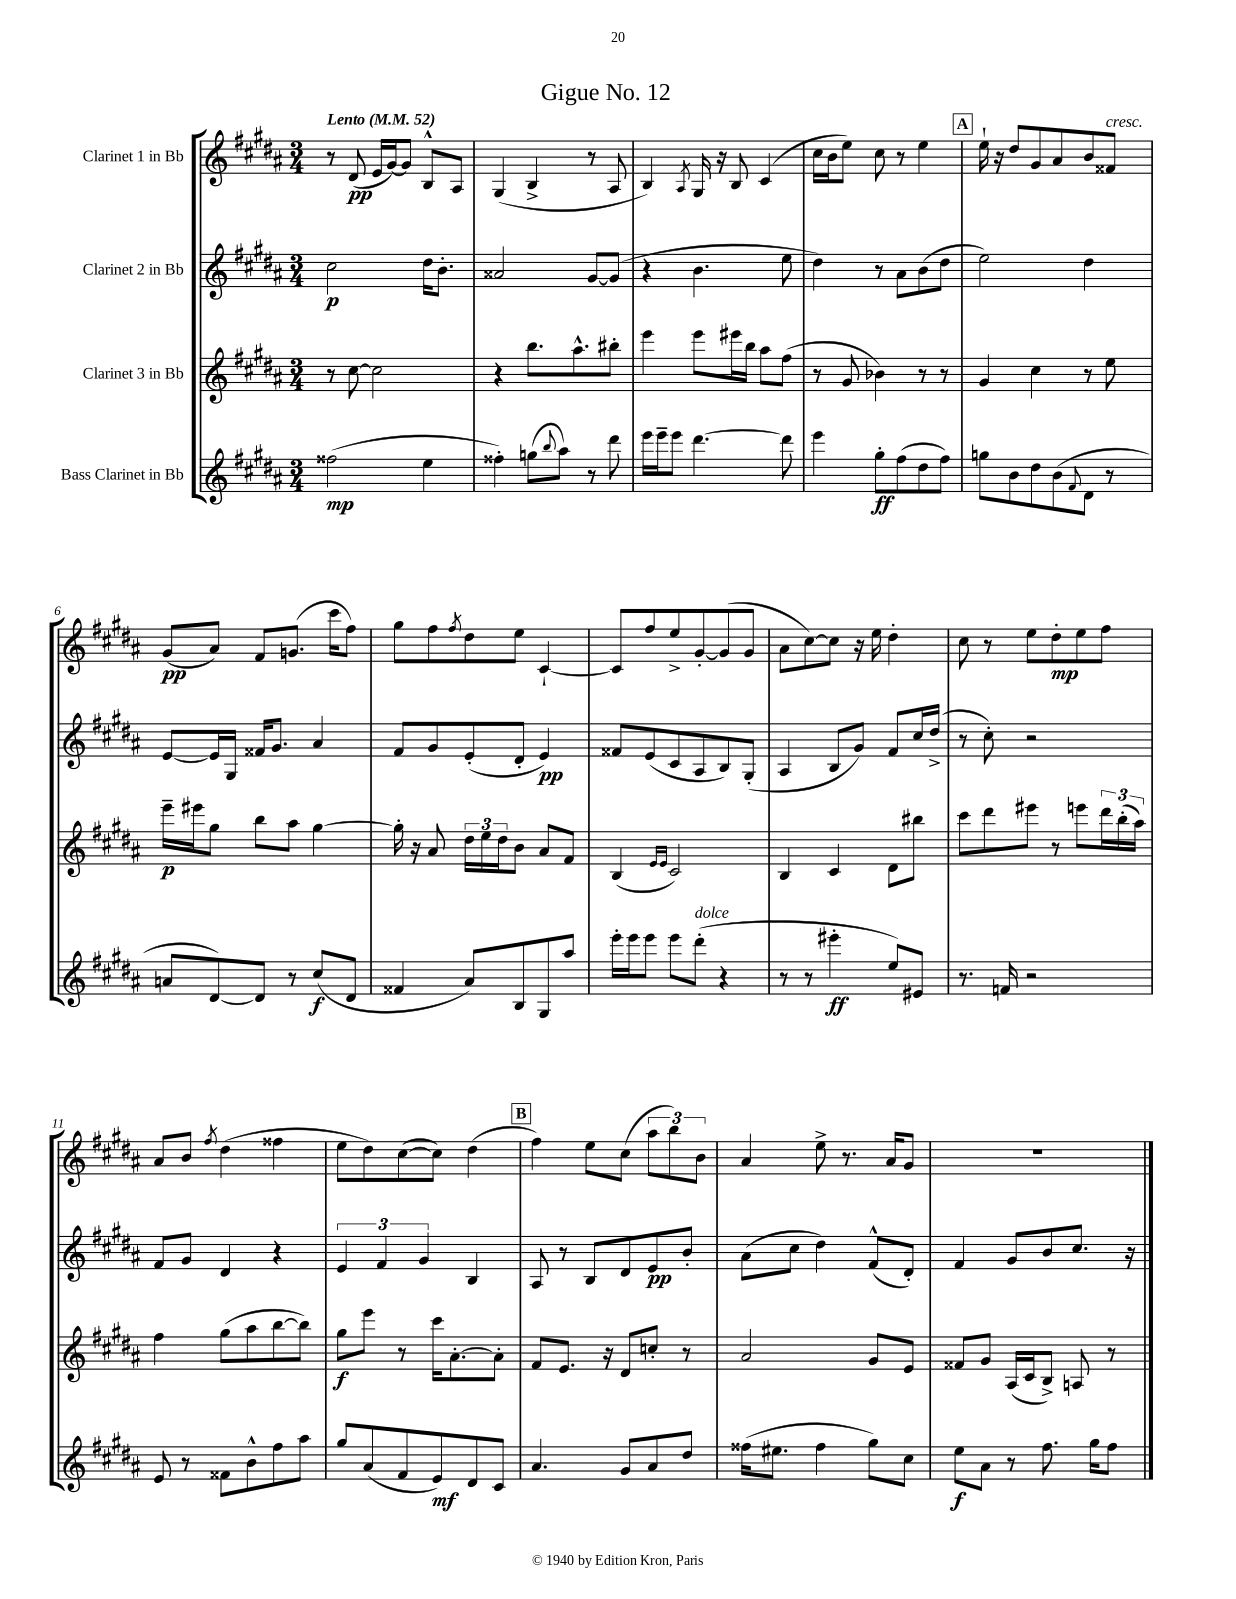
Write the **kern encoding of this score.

**kern	**kern	**kern	**kern
*staff4	*staff3	*staff2	*staff1
*clefG2	*clefG2	*clefG2	*clefG2
*k[f#c#g#d#a#]	*k[f#c#g#d#a#]	*k[f#c#g#d#a#]	*k[f#c#g#d#a#]
*M3/4	*M3/4	*M3/4	*M3/4
*MM52	*MM52	*MM52	*MM52
(2ff##	8r	2cc#	8r
.	[8cc#	.	(8d#
.	2cc#]	.	16e
.	.	.	[16g#)
.	.	.	8g#]
4ee	.	16dd#	8B^^
.	.	8.b'	.
.	.	.	8A#
=	=	=	=
4ff##')	4r	2a##	(4G#
(8gg	8.bb	.	4B^
8qqbb	.	.	.
8aa#)	.	.	.
.	8.aa#^^	.	.
8r	.	[8g#	8r
8ddd#	8bb#'	(8g#]	8A#
=	=	=	=
16eee	4eee	4r	4B)
16eee~	.	.	.
8eee	.	.	.
.	.	.	8qA#
[4.ddd#	8eee	4.b	16G#
.	.	.	16r
.	16eee#	.	8B
.	16bb	.	.
.	8aa#	.	(4c#
8ddd#]	(8ff#	8ee	.
=	=	=	=
4eee	8r	4dd#)	16cc#
.	.	.	16b
.	8g#	.	8ee)
8gg#'	4b-)	8r	8cc#
(8ff#	.	8a#	8r
8dd#	8r	(8b	4ee
8ff#)	8r	8dd#	.
=	=	=	=
8gg	4g#	2ee)	16ee`
.	.	.	16r
8b	.	.	8dd#
8dd#	4cc#	.	8g#
(8b	.	.	8a#
8qqf#	.	.	.
8d#	8r	4dd#	8b
8r	8ee	.	8f##
=	=	=	=
8a	16eee~	[8e	(8g#
.	16eee#	.	.
[8d#)	8gg#	16e]	8a#)
.	.	16G#	.
8d#]	8bb	16f##	8f#
.	.	8.g#	.
8r	8aa#	.	(8.g
(8cc#	[4gg#	4a#	.
.	.	.	16ccc#
8d#	.	.	8ff#)
=	=	=	=
4f##	16gg#']	8f#	8gg#
.	16r	.	.
.	8a#	8g#	8ff#
.	.	.	8qff#
8a#)	24dd#	(8e'	8dd#
.	24ee	.	.
.	24dd#	.	.
8B	8b	8d#'	8ee
8G#	8a#	4e)	[4c#`
8aa#	8f#	.	.
=	=	=	=
16eee'	(4B	8f##	8c#]
16eee	.	.	.
8eee	.	(8e	8ff#
.	16qqe	.	.
.	16qqe	.	.
8eee	2c#)	8c#	8ee^
(8ddd#'	.	8A#	[8g#'
4r	.	8B)	(8g#]
.	.	(8G#'	8g#
=	=	=	=
8r	4B	4A#	8a#
8r	.	.	[8cc#)
4eee#'	4c#	8B	8cc#]
.	.	8g#)	16r
.	.	.	16ee
8ee)	8d#	8f#	4dd#'
8e#	8bb#	16cc#	.
.	.	(16dd#^	.
=	=	=	=
8.r	8ccc#	8r	8cc#
.	8ddd#	8cc#')	8r
16f	.	.	.
2r	8eee#	2r	8ee
.	8r	.	8dd#'
.	8eee	.	8ee
.	24ddd#	.	8ff#
.	(24bb'	.	.
.	24aa#)	.	.
=	=	=	=
8e	4ff#	8f#	8a#
8r	.	8g#	8b
.	.	.	8qff#
8f##	(8gg#	4d#	(4dd#
8b^^	8aa#	.	.
8ff#	[8bb	4r	4ff##
8aa#	8bb])	.	.
=	=	=	=
8gg#	8gg#	6e	8ee
(8a#	8eee	.	8dd#)
.	.	6f#	.
8f#	8r	.	([8cc#
.	.	6g#	.
8e)	16ccc#	.	8cc#])
.	[8.a#'	.	.
8d#	.	4B	(4dd#
8c#	8a#']	.	.
=	=	=	=
4.a#	8f#	8A#	4ff#)
.	8.e	8r	.
.	.	8B	8ee
.	16r	.	.
8g#	8d#	8d#	(8cc#
8a#	8cc'	8e	12aa#
.	.	.	12bb)
8dd#	8r	8b'	.
.	.	.	12b
=	=	=	=
(16ff##	2a#	(8a#	4a#
8.ee#	.	.	.
.	.	8cc#	.
4ff##	.	4dd#)	8ee^
.	.	.	8.r
8gg#)	8g#	(8f#^^	.
.	.	.	16a#
8cc#	8e	8d#')	8g#
=	=	=	=
8ee	8f##	4f#	2.r
8a#	8g#	.	.
8r	(16A#	8g#	.
.	16c#	.	.
8.ff#	8B^)	8b	.
.	8A	8.cc#	.
16gg#	.	.	.
8ff#	8r	.	.
.	.	16r	.
==	==	==	==
*-	*-	*-	*-
